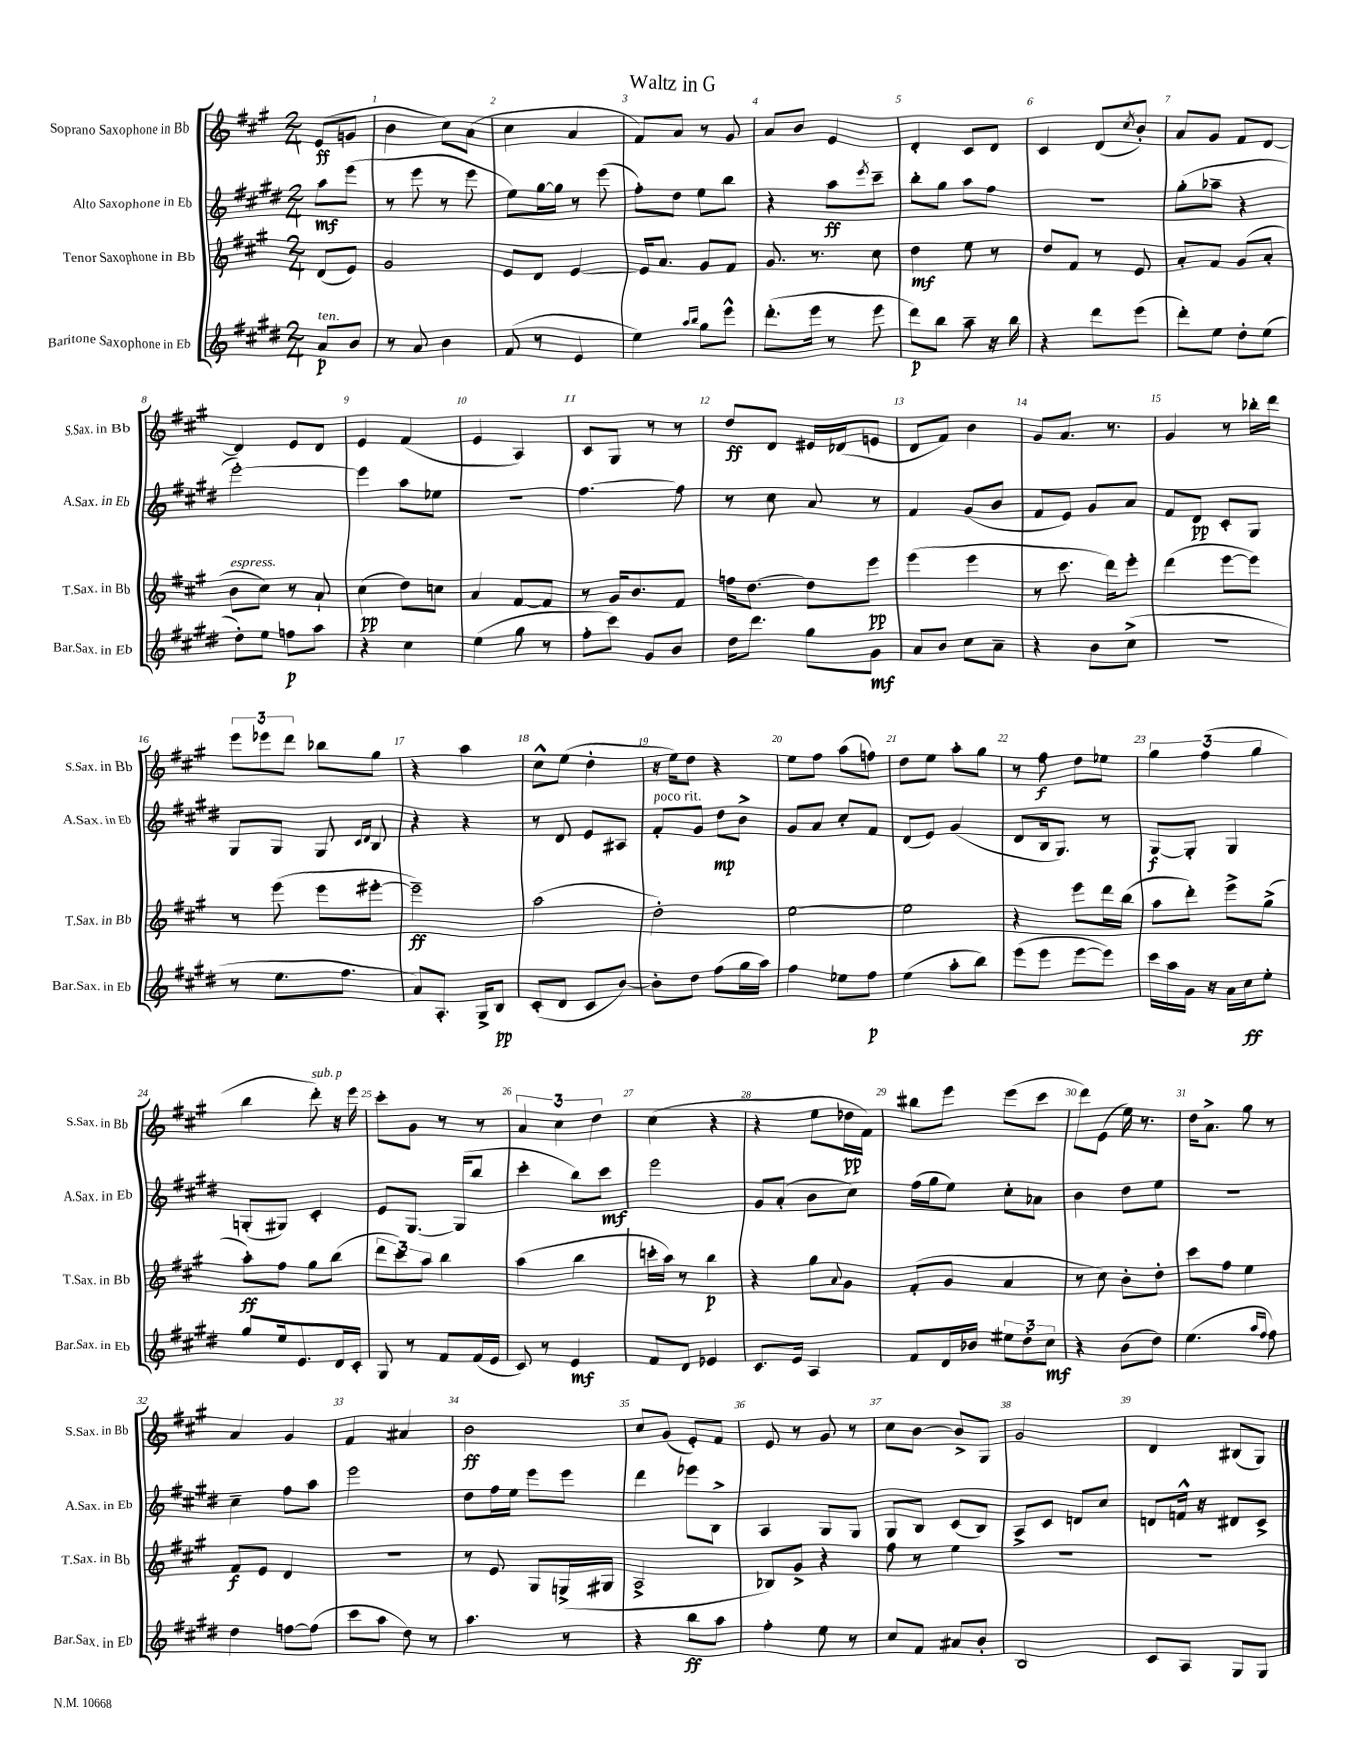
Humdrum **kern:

**kern	**kern	**kern	**kern
*staff4	*staff3	*staff2	*staff1
*clefG2	*clefG2	*clefG2	*clefG2
*k[f#c#g#d#]	*k[f#c#g#]	*k[f#c#g#d#]	*k[f#c#g#]
*M2/4	*M2/4	*M2/4	*M2/4
8a/L	(8d/L	8aa\L	(8e/L
8b/J	8e/J)	(8eee\J	8g/J
=	=	=	=
8r	2g#/	8r	4b\
8a/	.	8eee\	.
4b\	.	8r	8cc#\L)
.	.	8eee\	(8a\J
=	=	=	=
(8f#/	8e/L	8ee\L)	4cc#\
8r	8d/J	[16gg#\L	.
.	.	16gg#\]JJ	.
4e/	[4e/	8r	4a/
.	.	(8eee\	.
=	=	=	=
4ee\)	16e/]LK	8ff#'\L)	8f#/L)
.	8.a/J	.	.
.	.	8dd#\J	8a/J
16qqaa/LL	.	.	.
16qqbb/JJ	.	.	.
8gg#\L	8g#/L	8ee\L	8r
8eee^^\J	8f#/J	8bb\J	8g#/
=	=	=	=
(8.ddd#'\L	8.g#/	4r	8a/L
.	.	.	8b/J
16eee\Jk	8.r	.	.
8r	.	8aa\L	4e/
.	.	8qeee/	.
8eee\	8cc#\	8ccc#~\J	.
=	=	=	=
8ddd#\L)	4dd\	8bb'\L	4d'/
8bb\J	.	8gg#\J	.
8aa~\	8ee\	8aa\L	8c#/L
16r	8r	8ff#\J	8d/J
16bb\	.	.	.
=	=	=	=
4r	8dd/L	2r	4c#/
.	8f#/J	.	.
8ddd#\L	8r	.	(8d/L
.	.	.	8qcc#/
(8eee\J	8e/	.	8b'/J)
=	=	=	=
8ddd#'\L)	8a'/L	(8gg#'\L	8a/L
8ee\J	8f#/J	8aa-~\J	8g#/J
8dd#'\L	(8g#/L	4r	8f#/L
(8ee\J	8a'/J	.	[8d/J
=	=	=	=
8dd#'\L)	8b\L	[2eee'\)	4d/]
8ee\J	8cc#\J)	.	.
8ff\L	8r	.	8e/L
8aa\J	8a`/	.	8d/J
=	=	=	=
4r	(4cc#\	4eee\]	4e/
4cc#\	8dd\L)	8aa\L	(4f#/
.	8cc\J	8ee-\J	.
=	=	=	=
(4ee\	4a/	2r	4e/
8gg#\	[8f#/L	.	4A/)
8r	8f#/]J	.	.
=	=	=	=
8ff#'\L	8r	[4.ff#\	8c#/L
8ccc#\J)	16g#/LK	.	8G#/J
.	8.b/	.	.
8g#/L	.	.	8r
8b/J	8f#/J	8ff#\]	8r
=	=	=	=
16dd#\LK	16ff\LK	8r	8dd/L
8.ddd#\J	[8.dd\J	.	.
.	.	8cc#\	8d/J
8gg#\L	8dd\]L	8a/	16e#/LL
.	.	.	(16d-/J
8g#\J	8eee\J	8r	8e/J
=	=	=	=
8a/L	(4eee\	4f#/	8d/L
8b/J	.	.	8f#/J)
8cc#\L	4eee\	(8g#/L	4b\
8a~\J	.	8b/J	.
=	=	=	=
4r	8r	8f#/L	8g#/L
.	8.ccc#\	8e/J)	8.a/J
8b\L	.	8g#/L	.
.	16ddd\LK)	.	8.r
(8cc#^\J	8eee'\J	8a/J	.
=	=	=	=
2r	(4ddd\	8f#/L	4g#/
.	.	8d#/J	.
.	[8eee\L	8c#'/L	8r
.	8eee\]J)	8G#/J	16bb-'\LL
.	.	.	16ddd\JJ
=	=	=	=
8r	8r	8G#/L	12eee\L
.	.	.	12eee-\
8.ee\L	(8eee\	8G#/J	.
.	.	.	12ddd\J
.	8eee\L	8G#/	8bb-\L
8.ff#\J	.	.	.
.	.	16qqc#/LL	.
.	.	16qqd#/JJ	.
.	[8eee#'\J	8B/	8gg#\J
=	=	=	=
8a/L)	2eee#~\])	4r	4r
8.A'/J	.	.	.
.	.	4r	4aa\
16G#^/LK	.	.	.
8B/J	.	.	.
=	=	=	=
(8c#'/L	(2aa\	8r	8cc#^^\L
8d#/J	.	8d#/	(8ee\J
8c#/L	.	8e/L	4dd'\
[8b/J)	.	8A#/J	.
=	=	=	=
8b'\]L	2dd'\)	8f#'/L	16r
.	.	.	16ee\LK)
8dd#\J	.	8g#/J	8dd\J
(8ff#\L	.	8dd#\L	4r
16gg#\L	.	8b^\J	.
16aa\JJ)	.	.	.
=	=	=	=
4ff#\	[2ee\	8g#/L	8ee\L
.	.	8a/J	8ff#\J
8ee-\L	.	8cc#'/L	(8aa\L
8ff#\J	.	8f#/J	8ff\J)
=	=	=	=
(4ee\	2ee\]	(8d#/L	8dd\L
.	.	8e/J)	8ee\J
8aa'\L	.	(4g#/	8aa'\L
8bb\J)	.	.	8gg#\J
=	=	=	=
(8eee\L	4r	8d#/L	8r
8eee\J	.	16B/k	8ff#\
.	.	8.G#/J)	.
[8eee\L	8eee\L	.	8dd\L
8eee\]J)	16ddd\L	8r	8ee-\J
.	(16bb\JJ	.	.
=	=	=	=
16ccc#\LL	8aa\L	[8G#/L	6gg#\
16aa\	.	.	.
16g#\JJ	8ddd'\J)	8G#'/]J	.
.	.	.	(6ff#\
16r	.	.	.
16a\LL	8eee^\L	4G#/	.
16cc#\J	.	.	.
.	.	.	6gg#\
8ee'\J	(8gg#^\J	.	.
=	=	=	=
8gg#/L	8aa'\L)	(8G'/L	4bb\
16ee/k	8ff#\J	8G#/J)	.
8.e/	.	.	.
.	8gg#\L	4c#'/	8ddd'\)
16d#/L	(8bb\J	.	16r
16c#'/JJ	.	.	16eee\
=	=	=	=
8G#/	12ddd\L	8e/L	8ccc#'\L
.	12ccc#\)	.	.
8r	.	[8.G#/J	8g#\J
.	12aa\J	.	.
8f#/L	4bb\	.	8r
.	.	(16G#/]LK	.
(16f#/L	.	8bb/J	8r
16e/JJ	.	.	.
=	=	=	=
8c#/)	(4aa\	4ccc#'\	6a/
8r	.	.	.
.	.	.	6cc#\
4e/	4bb\	8bb\L)	.
.	.	.	6dd\
.	.	8ccc#\J	.
=	=	=	=
8f#/L	16ccc'\LL	2eee\	(4cc#\
.	16aa\JJ)	.	.
8d#/J	8r	.	.
4e-/	4bb\	.	4r
=	=	=	=
8.c#/L	4r	8g#/L	4r
.	.	(8a'/J	.
16e/Jk	.	.	.
4A/	8gg#\L	8b\L	8ee\L
.	8qqa/	.	.
.	8g#\J	8cc#\J)	16dd-\L
.	.	.	16f#\JJ)
=	=	=	=
8f#/L	(8f#'/L	(16ff#\LL	8bb#\L
.	.	16gg#\J	.
16d#/L	8g#/J	8ee\J)	8eee\J
16b-/JJ	.	.	.
12ee#\L	4a/	8cc#'\L	(8eee\L
12dd#'\	.	.	.
.	.	8a-\J	8ccc#\J
12cc#\J	.	.	.
=	=	=	=
4r	8r	4b\	8ddd\L)
.	8cc#\)	.	(8e\J
(8b\L	8b'\L	8dd#\L	16ee\)
.	.	.	8.r
8dd#\J)	8dd'\J	8ee\J	.
=	=	=	=
(4.ee\	8ccc#\L	2r	16dd\LK
.	.	.	8.a^\J
.	8ff#\J	.	.
.	4ee\	.	8gg#\
16qqaa/LL	.	.	.
16qqff#/JJ	.	.	.
8ff#\)	.	.	8r
=	=	=	=
4dd#\	8f#/L	4cc#~\	4a/
.	8e/J	.	.
[8ff\L	4d/	8ff#\L	4g#/
(8ff\]J	.	8aa\J	.
=	=	=	=
8ccc#\L	2r	2eee\	4f#/
8aa\J	.	.	.
8dd#\)	.	.	4a#/
8r	.	.	.
=	=	=	=
4.aa\	8r	8dd#\L	2b\
.	8e/	16ff#\L	.
.	.	16ee\JJ	.
.	8G#/L	8eee\L	.
8r	(16G^/L	8eee\J	.
.	16G#/JJ	.	.
=	=	=	=
4r	2A^/	4ddd#\	8cc#/L
.	.	.	(8g#/J
8bb\L	.	8eee-\L	8e'/L)
8aa\J	.	8B^\J	8f#/J
=	=	=	=
4ff#'\	8B-/L)	4A/	8e/
.	8g#^/J	.	8r
8ee\	4r	8G#/L	8g#/
8r	.	8G#/J	8r
=	=	=	=
8cc#/L	8ff#\	8G#/L	8cc#\L
8f#/J	8r	8B/J	[8b\J
8a#/L	4ee\	(8c#/L	8b^/]L
8b'/J	.	8B/J)	8G#/J
=	=	=	=
2B/	2r	8A^/L	2g#/
.	.	8c#/J	.
.	.	8d/L	.
.	.	8cc#/J	.
=	=	=	=
8c#/L	2r	8d/L	4d/
8A/J	.	16f^^/Jk	.
.	.	16r	.
8G#/L	.	8d#/L	(8B#/L
8G#/J	.	8c#^/J	8G#/J)
==	==	==	==
*-	*-	*-	*-
